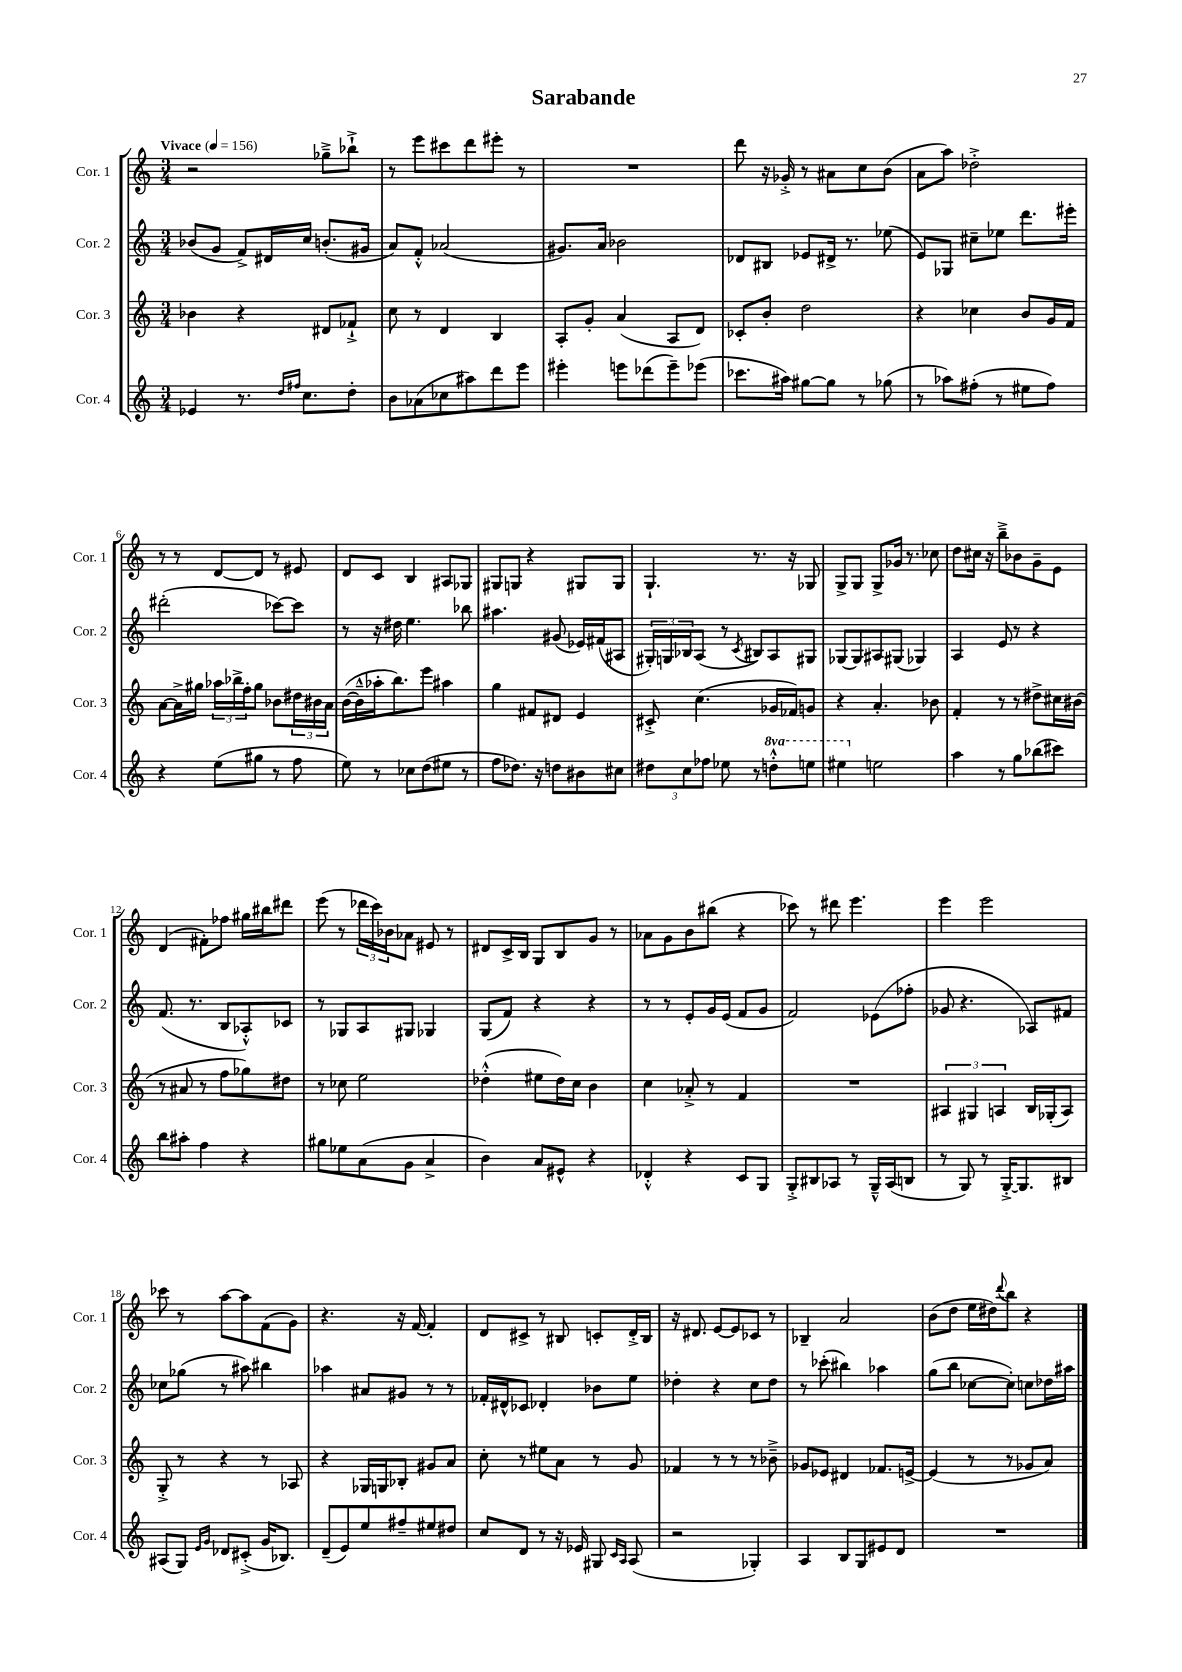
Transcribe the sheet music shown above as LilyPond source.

\header { title = "Sarabande" }
<<
\new StaffGroup <<
\new Staff = "s0" \with { instrumentName = "Cor. 1" shortInstrumentName = "Cor. 1" } {
    \clef treble \key c \major \numericTimeSignature \time 3/4 \tempo "Vivace" 4 = 156
    r2 ges''8---> bes''8-!-> |
    r8 e'''8 cis'''8 d'''8 eis'''8-. r8 |
    R2. |
    d'''8 r16 ges'16-.-> r8 ais'8 c''8 b'8( |
    a'8 a''8) des''2-.-> |
    r8 r8 d'8~ d'8 r8 eis'8 |
    d'8 c'8 b4 ais8 ges8 |
    gis8 g8 r4 gis8 gis8 |
    g4.-! r8. r16 ges8 |
    g8-> g8 g8-> ges'16 r8. ces''8 |
    d''8 cis''16 r16 b''8---> bes'8 g'8-- e'8 |
    d'4( fis'8-.) fes''8 gis''16 bis''16 dis'''8 |
    e'''8( r8 \tuplet 3/2 { des'''16 c'''16) bes'16 } aes'8 eis'8 r8 |
    dis'8 c'16-> b16 g8 b8 g'8 r8 |
    aes'8 g'8 b'8 bis''8( r4 |
    ces'''8) r8 dis'''8 e'''4. |
    e'''4 e'''2 |
    ces'''8 r8 a''8~ a''8 f'8( g'8) |
    r4. r16 f'16~ f'4-. |
    d'8 cis'8-> r8 bis8 c'8-. d'16-.-> bis16 |
    r16 dis'8. e'8~ e'8 ces'8 r8 |
    bes4-- a'2 |
    b'8( d''8 e''16 dis''16) \appoggiatura { d'''8 } b''8 r4 \bar "|." |
}
\new Staff = "s1" \with { instrumentName = "Cor. 2" shortInstrumentName = "Cor. 2" } {
    \clef treble \key c \major \numericTimeSignature \time 3/4
    bes'8( g'8 f'8->) dis'16 c''16 b'8.-.( gis'16 |
    a'8) f'8-.-^ aes'2( |
    gis'8.) a'16 bes'2 |
    des'8 bis8 ees'8 dis'16-> r8. ees''8( |
    e'8) ges8 cis''8-- ees''8 d'''8. eis'''16-. |
    dis'''2-.( ces'''8~) ces'''8 |
    r8 r16 dis''16 e''4. bes''8 |
    ais''4. gis'8( ees'16) fis'16( ais8 |
    \tuplet 3/2 { gis16-.) g16 bes16 } a8( r8 \acciaccatura { c'8 } bis8) a8 gis8 |
    ges8~ ges8 ais8 gis8( ges4) |
    a4 e'8 r8 r4 |
    f'8.( r8. b8 aes8-.-^) ces'8 |
    r8 ges8 a8 gis8 ges4 |
    g8( f'8) r4 r4 |
    r8 r8 e'8-. g'16 e'16( f'8 g'8 |
    f'2) ees'8( fes''8-. |
    ges'8 r4. aes8) fis'8 |
    ces''8 ges''8( r8 ais''8) bis''4 |
    aes''4 ais'8 gis'8 r8 r8 |
    fes'16-. dis'16-^ ces'8 des'4-. bes'8 e''8 |
    des''4-. r4 c''8 des''8 |
    r8 ces'''8-.( bis''4) aes''4 |
    g''8( b''8 ces''8~ ces''8-.) c''8 des''16 ais''16 \bar "|." |
}
\new Staff = "s2" \with { instrumentName = "Cor. 3" shortInstrumentName = "Cor. 3" } {
    \clef treble \key c \major \numericTimeSignature \time 3/4
    bes'4 r4 dis'8 fes'8-!-> |
    c''8 r8 d'4 b4 |
    a8-. g'8-. a'4( a8 d'8) |
    ces'8-. b'8-. d''2 |
    r4 ces''4 b'8 g'16 f'16 |
    a'8~ a'16-> gis''16 \tuplet 3/2 { aes''16 bes''16-> f''16-. } gis''8 bes'8 \tuplet 3/2 { dis''16 bis'16 a'16 } |
    b'16~( b'16---^ aes''16-. b''8.) e'''8 ais''4 |
    g''4 fis'8 dis'8 e'4 |
    cis'8-.-> c''4.( ges'16 fes'16) g'8 |
    r4 a'4.-. bes'8 |
    f'4-. r8 r8 dis''8-> cis''16 bis'16( |
    r8 ais'8 r8 f''8 ges''8) dis''8 |
    r8 ces''8 e''2 |
    des''4-.-^( eis''8 des''16) c''16 b'4 |
    c''4 aes'8-.-> r8 f'4 |
    R2. |
    \tuplet 3/2 { ais4 gis4 a4 } b16 ges16-.( a8) |
    g8-.-> r8 r4 r8 aes8 |
    r4 ges16 g16 bes8-. gis'8 a'8 |
    c''8-. r8 eis''8 a'8 r8 g'8 |
    fes'4 r8 r8 r8 bes'8---> |
    ges'8 ees'8 dis'4 fes'8. e'16~-> |
    e'4( r8 r8 ges'8 a'8) \bar "|." |
}
\new Staff = "s3" \with { instrumentName = "Cor. 4" shortInstrumentName = "Cor. 4" } {
    \clef treble \key c \major \numericTimeSignature \time 3/4 \set Staff.ottavationMarkups = #ottavation-simple-ordinals
    ees'4 r8. \grace { d''16 fis''16 } c''8. d''8-. |
    b'8 aes'8( ces''8 ais''8) d'''8 e'''8 |
    eis'''4-. e'''8 des'''8( e'''8--) ees'''8( |
    ces'''8. ais''16) gis''8~ gis''8 r8 ges''8( |
    r8 aes''8) fis''8-.( r8 eis''8 fis''8) |
    r4 e''8( gis''8 r8 f''8 |
    e''8) r8 ces''8 d''8( eis''8 r8 |
    f''8 des''8.) r16 d''8 bis'8 cis''8 |
    \tuplet 3/2 { dis''8 c''8 fes''8 } ees''8 r8 \ottava #1 d'''!8-.-^ e'''!8 |
    eis'''4 \ottava #0 e''!2 |
    a''4 r8 g''8 bes''8( cis'''8) |
    b''8 ais''8-. f''4 r4 |
    gis''8 ees''8 a'8( g'8 a'4-> |
    b'4) a'8 eis'8-^ r4 |
    des'4-.-^ r4 c'8 g8 |
    g8-.-> bis8 aes8 r8 g16---^ aes16( b8 |
    r8 g8) r8 g16~-.-> g8. bis8 |
    ais8( g8) \grace { e'16 g'16 } des'8 cis'8-.->( g'16 bes8.) |
    d'8--( e'8) e''8 fis''8-- eis''8 dis''8 |
    c''8 d'8 r8 r16 ees'16 gis8 \grace { c'16 a16 } a8( |
    r2 ges4-.) |
    a4 b8 g8 eis'8 d'8 |
    R2. \bar "|." |
}
>>
>>
